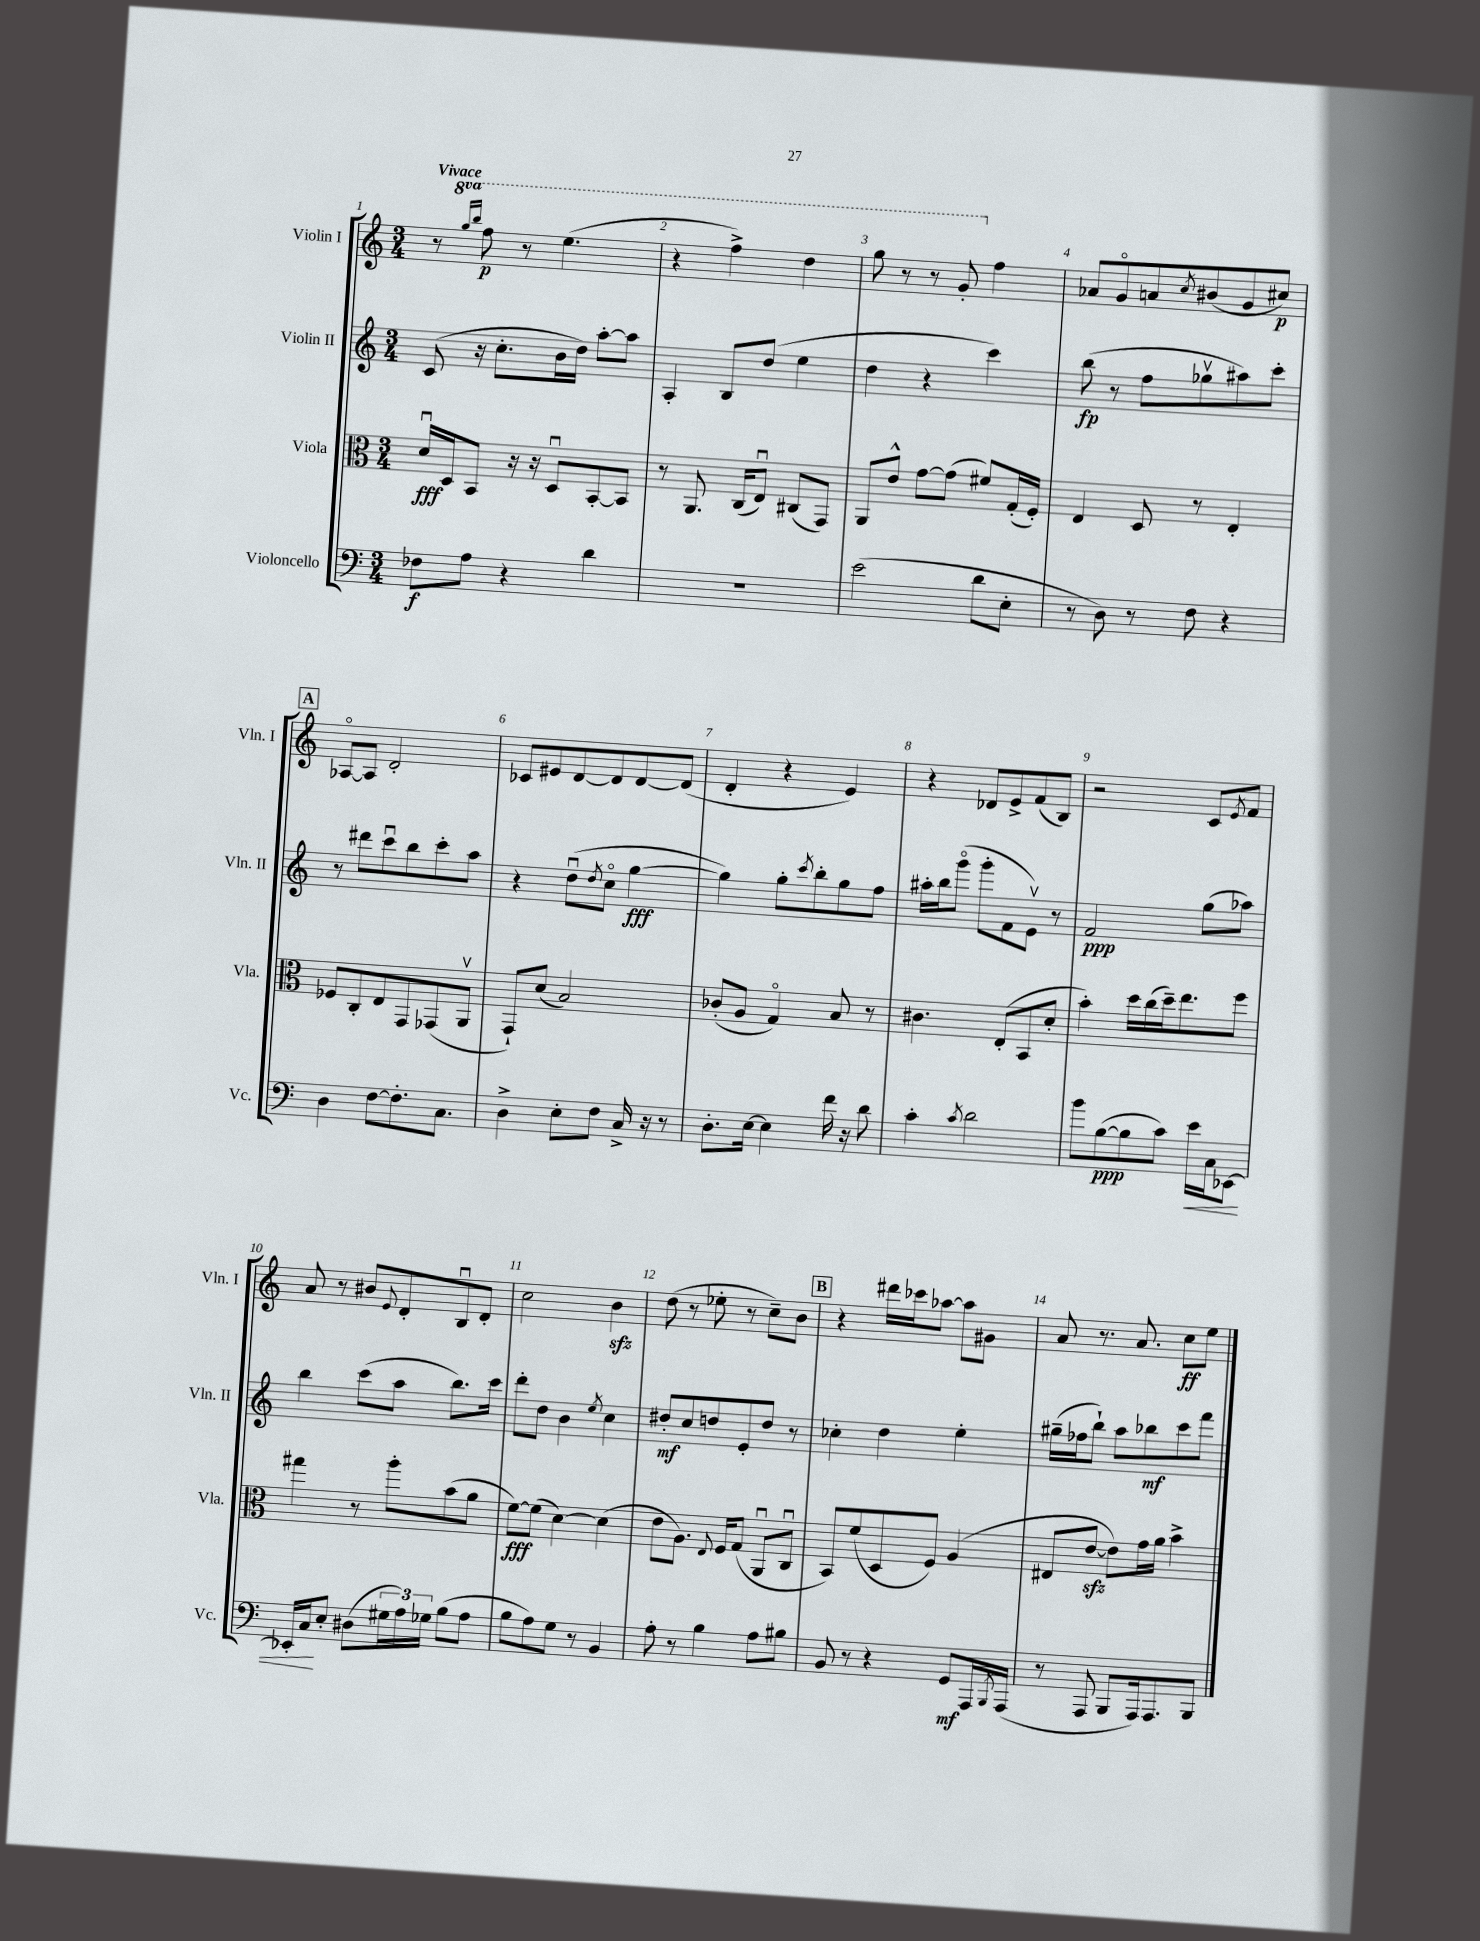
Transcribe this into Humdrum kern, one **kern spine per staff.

**kern	**kern	**kern	**kern
*staff4	*staff3	*staff2	*staff1
*clefF4	*clefC3	*clefG2	*clefG2
*k[]	*k[]	*k[]	*k[]
*M3/4	*M3/4	*M3/4	*M3/4
8F-\L	16du/LL	(8c/	8r
.	16D/J	.	.
.	.	.	16qqggg/LL
.	.	.	16qqbbb/JJ
8A\J	8BB/J	16r	8fff\
.	.	8.cc'\L	.
4r	16r	.	8r
.	16r	.	.
.	8Du/L	16b\L	(4.eee\
.	.	16dd\JJ)	.
4d\	[8BB'/	[8aa'\L	.
.	8BB/]J	8aa\]J	.
=	=	=	=
2.r	8r	4A'/	4r
.	8.AA/	.	.
.	.	8B/L	4fff^\)
.	(16C/LK	.	.
.	8Eu/J)	(8dd/J	.
.	(8C#/L	4ee\	4ddd\
.	8GG/J)	.	.
=	=	=	=
(2e\	8AA/L	4dd\	8ggg\
.	8e^^/J	.	8r
.	[8g\L	4r	8r
.	(8g\]J	.	8gg'/
8d\L	8f#/L)	4ccc\)	4ff\
8E'\J	(16G'/L	.	.
.	16F'/JJ)	.	.
=	=	=	=
8r	4E/	(8bb\	8a-/L
8D\)	.	8r	8go/
8r	8D/	8ff\L	8a/
.	.	.	8qcc/
8F\	8r	8gg-v\	(8b#/
4r	4E'/	8aa#\)	8g/
.	.	8ccc'\J	8cc#/J)
=	=	=	=
4D\	8F-/L	8r	[8A-o/L
.	8C'/	8ddd#\L	8A-/]J
[8F\L	8E/	8cccu\	2d'/
8.F'\]	8GG/	8bb\	.
.	(8GG-/	8ccc'\	.
8.C\J	.	.	.
.	8AAv/J	8aa\J	.
=	=	=	=
4D^\	8GG`/L)	4r	8c-/L
.	(8d/J	.	8e#/
8E'\L	2B/)	(8ddu\L	[8d/
.	.	8qdd/	.
8F\J	.	8cco\J	8d/]
16C^/	.	[4gg\	[8d/
16r	.	.	.
8r	.	.	(8d/]J
=	=	=	=
8.D'\L	(8c-'/L	4gg\])	4d'/
.	8A/J	.	.
[16E\Jk	.	.	.
4E\]	4Go/)	8gg'\L	4r
.	.	8qccc/	.
.	.	8bb'\	.
16f\	8B/	8gg\	4e/)
16r	.	.	.
8d\	8r	8ff\J	.
=	=	=	=
4c'\	4.c#\	16aa#'\LL	4r
.	.	16bb\J	.
.	.	(8gggo\J	.
8qc/	.	.	.
2d\	.	8ggg'\L	8d-/L
.	(8E'/L	8f\	8e^/
.	8BB/	8ev\J)	(8f/
.	8d'/J	8r	8B/J)
=	=	=	=
8b\L	4b'\)	2f/	2r
([8B\	.	.	.
8B\]	16dd\LL	.	.
.	(16cc\	.	.
8c\J)	16dd~\J)	.	.
.	8.ee\	.	.
16e\LL	.	(8gg\L	8c/L
16C\J	.	.	.
.	.	.	8qe/
[8EE-\J	8ff\J	8aa-\J)	8f/J
=	=	=	=
16EE-'/]LL	4gg#\	4bb\	8a/
16C/J	.	.	.
8E'/J	.	.	8r
(8D#\L	8r	(8ccc\L	8b#/L
.	.	.	8qqe/
24G#\L	8aa'\L	8aa\J	8d'/
24A\)	.	.	.
24G-\JJ	.	.	.
(8B\L	(8b\	8.bb\L)	8Bu/
8A\J	8a\J	.	8d'/J
.	.	16ccc\Jk	.
=	=	=	=
8B\L	[8f\L)	8ddd'\L	2cc\
8A\)	(8f\]J	8dd\J	.
8G\J	[4d\)	4b\	.
8r	.	.	.
.	.	8qee/	.
4BB/	(4d\]	4cc\	4b\
=	=	=	=
8A'\	8e\L	8dd#'/L	(8dd\
8r	8.A\J)	8cc/	8r
4B\	.	8dd/	8ee-'\
.	8qqE/	.	.
.	16F/LK	.	.
.	(8G/J	8e'/	8r
8A\L	8AAu/L	8dd/J	8cc~\L)
8B#\J	8Cu/J	8r	8b\J
=	=	=	=
8BB/	8BB/L)	4cc-'\	4r
8r	(8f/	.	.
4r	8D/	4dd\	16ddd#\LL
.	.	.	16ccc-\J
.	8F/J)	.	[8aa-\J
8GG/L	(4A/	4ee'\	8aa-\]L
16AAA/L	.	.	8g#\J
8qBBB/	.	.	.
(16AAA/JJ	.	.	.
=	=	=	=
8r	8E#/L	(16gg#~\LL	8a/
.	.	16ff-\J	.
8AAA/	[8e/J	8bb`\J)	8.r
8BBB/L	8e\]L)	8aa\L	.
.	.	.	8.a/
16AAA/k)	16g\L	8bb-\	.
8.AAA/	16a\JJ	.	.
.	4b^\	8ccc\	8cc\L
8BBB/J	.	8fff\J	8ee\J
==	==	==	==
*-	*-	*-	*-
